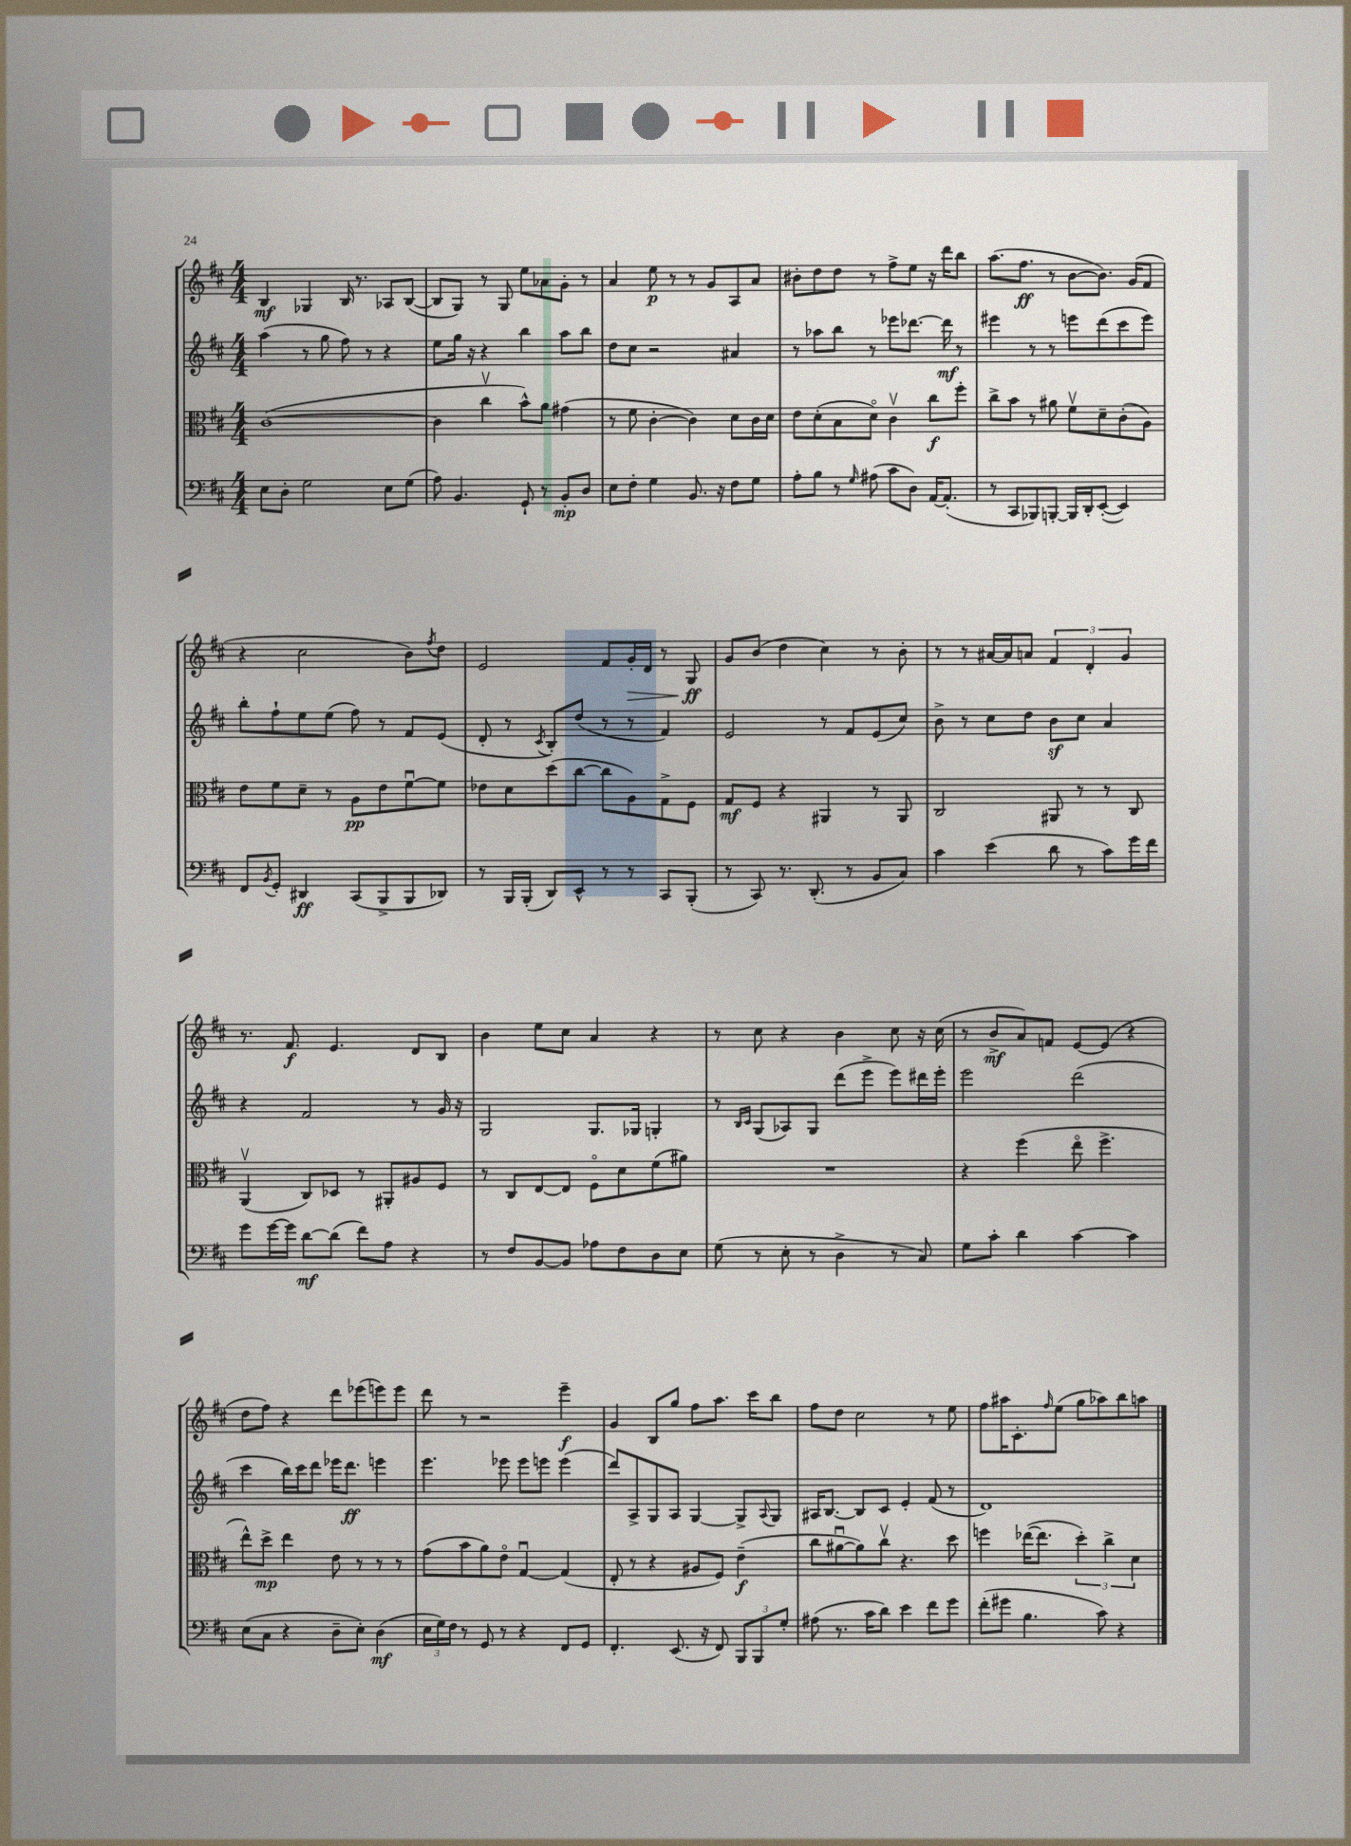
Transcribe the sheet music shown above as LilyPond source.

<<
\new StaffGroup <<
\new Staff = "s0" {
    \clef treble \key d \major \numericTimeSignature \time 4/4
    b4\mf ges4 b16 r8. aes8 b8~( |
    b8 g8) r8 g8 e''8 aes'8 g'8-. r8 |
    a'4 e''8\p r8 r8 g'8 a8 a'8 |
    bis'8-. d''8 d''8 r8 fis''8-> e''8 r16 d'''16 b''8 |
    a''8.( fis''8.\ff r8 b'8~ b'8.) g'16( fis'8 |
    r4 cis''2 b'8) \acciaccatura { fis''8 } d''8 |
    e'2 fis'8 g'16-.\> d'16 r8 g8\ff\! |
    g'8 b'8( d''4 cis''4) r8 b'8-. |
    r8 r8 ais'16~ ais'16 a'8 \tuplet 3/2 { fis'4 d'4-. g'4 } |
    r8. fis'8.\f e'4. d'8 b8 |
    b'4 e''8 cis''8 a'4 r4 |
    r8 cis''8 r4 b'4 cis''8 r16 cis''16( |
    r8 b'8->\mf a'8) f'8 e'8~ e'8( r4 |
    d''8 fis''8) r4 d'''8 ees'''8( e'''8) e'''8 |
    d'''8 r8 r2 e'''4--\f |
    g'4 b8 g''8 fis''8 a''8. cis'''16 b''8 |
    fis''8 d''8 cis''2 r8 e''8 |
    fis''8 ais''16 cis'8.-. \grace { fis''16 } e''8( g''8 aes''8) b''8 a''8 \bar "|." |
}
\new Staff = "s1" {
    \clef treble \key d \major \numericTimeSignature \time 4/4
    a''4( r8 g''8 fis''8) r8 r4 |
    e''8 g''16 r16 r4 b''4 a''8 b''8 |
    d''8 cis''8 r2 ais'4 |
    r8 aes''8 b''8 r8 ees'''8 des'''8.~ des'''16\mf r8 |
    eis'''4 r8 r8 e'''8 d'''8( cis'''8 e'''8) |
    b''8-. fis''8-! e''8 e''8( fis''8) r8 fis'8 e'8( |
    d'8-. r8 \acciaccatura { cis'8 } b8-.) d''8( r8 r8 fis'4) |
    e'2 r8 fis'8 e'8( cis''8) |
    b'8-> r8 cis''8 d''8 b'8\sf cis''8 a'4 |
    r4 fis'2 r8 g'16 r16 |
    g2 g8. ges16 g4-. |
    r8 \grace { b16 cis'16 } g8( aes8) g8 d'''8( e'''8-> e'''8) dis'''16 e'''16-. |
    e'''2 d'''2( |
    cis'''4 b''16) cis'''16 d'''8 ees'''16 d'''8.\ff e'''4 |
    e'''4. ees'''8 ees'''8 e'''8 e'''4( |
    d'''8) a8-> g8 a8 g4~ g8-> \appoggiatura { a8 } g8 |
    ais16 b8.~ b8 cis'8 e'4-. fis'8( r8 |
    d'1) \bar "|." |
}
\new Staff = "s2" {
    \clef alto \key d \major \numericTimeSignature \time 4/4
    cis'1~( |
    cis'4 cis''4\upbow b'8-^) a'8 gis'4( |
    r8 fis'8 cis'4~-. cis'4) d'8 cis'16 d'16 |
    e'8 d'8-.( b8 d'8\flageolet) cis'4\upbow cis''8\f fis''8-. |
    cis''8-> b'8 r8 ais'8 fis'8\upbow d'8-- cis'8-.( a8) |
    e'8 fis'8 d'8-- r8 a8\pp e'8 fis'8~\downbow fis'8 |
    ees'8 d'8 d''8( cis''8~ cis''8 a8) g8-> fis8 |
    g8\mf fis8 r4 ais,4 r8 ais,8 |
    cis2 ais,8 r8 r8 cis8 |
    a,4\upbow( cis8) des8 r8 ais,8-. ais8 fis8 |
    r8 cis8 e8~ e8 fis8\flageolet d'8 fis'8( ais'8) |
    R1 |
    r4 fis''4( e''8\flageolet fis''4.-> |
    e''8-^) d''8->\mp e''4 e'8 r8 r8 r8 |
    g'8( b'8 a'8) e'8\flageolet g4~\downbow g4( |
    e8-. r8 r4 ais8 fis8) e'4--\f( |
    cis''8 ais'8~\downbow ais'8) cis''8\upbow r4. d''8 |
    f''4 ees''16~( ees''8. \tuplet 3/2 { d''4-.) cis''4-> d'4 } \bar "|." |
}
\new Staff = "s3" {
    \clef bass \key d \major \numericTimeSignature \time 4/4
    e8 d8-. g2 e8 g8( |
    a8) b,4. g,8-! r8 b,8-.\mp d8 |
    e8 fis8-. g4 b,8. r16 fis8 g8 |
    a8-. b8 r8 \grace { g16 } ais8( cis'8 d8) a,16~ a,8.-.( |
    r8 cis,8 bes,,8) b,,8~-. b,,16 d,16-. e,8~-.( e,4) |
    fis,8 \acciaccatura { b,8 } g,8-. dis,4\ff cis,8( b,,8-> b,,8 des,8) |
    r8 b,,16 b,,16-.( d,8) e,8-^ r8 r8 cis,8 b,,8-.( |
    r8 cis,8) r8. d,8.-.( r8 b,8 cis8) |
    cis'4 e'4( d'8 r8 cis'8) g'16 fis'16 |
    g'8 g'16~ g'16 d'8~\mf d'8( fis'8) a8 r4 |
    r8 fis8 b,8~ b,8 aes8 fis8 d8 e8 |
    g8( r8 e8-. r8 d4-> r8 cis8) |
    g8 cis'8-. d'4 cis'4~ cis'4 |
    e8( cis8 r4 d8-- e8-.) d4\mf( |
    \tuplet 3/2 { e16 g16) fis16 } r8 g,8 r8 r4 fis,8 g,8 |
    fis,4.-. e,8.( r16 fis,8) \tuplet 3/2 { b,,8 b,,8 g8-. } |
    ais8( r8. cis'16 d'8) e'4 fis'8 g'8 |
    fis'8-.( gis'8 b4. cis'8) r4 \bar "|." |
}
>>
>>
\layout { \context { \Score \remove "Bar_number_engraver" } }
